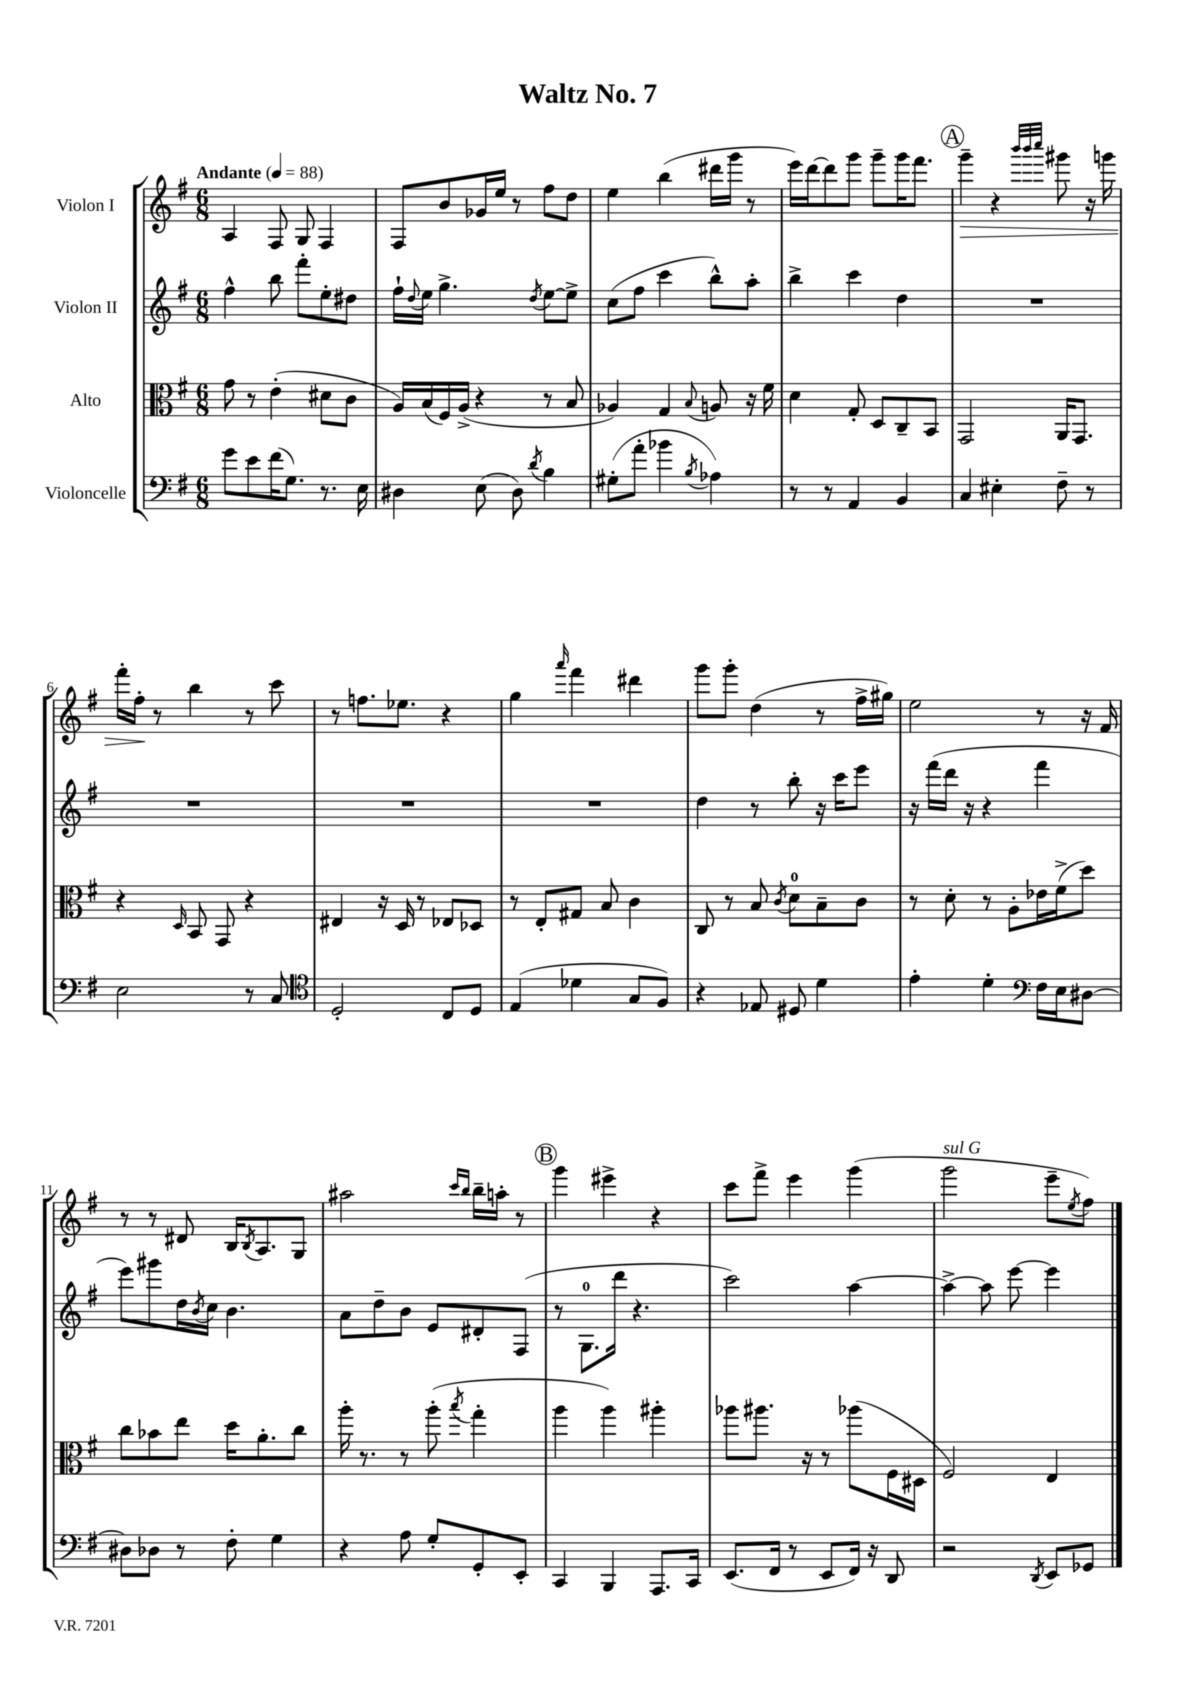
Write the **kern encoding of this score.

**kern	**kern	**kern	**kern	**dynam
*part4	*part3	*part2	*part1	*part1
*staff4	*staff3	*staff2	*staff1	*staff1
*I"Violoncelle	*I"Alto	*I"Violon II	*I"Violon I	*
*clefF4	*clefC3	*clefG2	*clefG2	*
*k[f#]	*k[f#]	*k[f#]	*k[f#]	*
*M6/8	*M6/8	*M6/8	*M6/8	*
*MM88	*MM88	*MM88	*MM88	*
=1	=1	=1	=1	=1
!	!	!	!LO:TX:a:B:t=Andante	!
8g\L	8g\	4ff#^^\	4A/	.
8e\	8r	.	.	.
(16f#\K	(4e'\	8bb\	8F#/	.
8.G\J)	.	.	.	.
.	.	8fff#'\L	8G/	.
8.r	8d#X\L	8ee'\	4F#/	.
.	8c\J	8dd#X\J	.	.
16E\	.	.	.	.
=2	=2	=2	=2	=2
4D#X\	16A/LL)	16ff#`\LL	8F#/L	.
.	.	8qqdd/	.	.
.	(16B/	16ee\JJ	.	.
.	16F#/)	4.gg^\	8b/	.
.	(16A^/JJ	.	.	.
(8E\	4r	.	16g-X/L	.
.	.	.	16ee/JJ	.
8D#\)	.	.	8r	.
8qd/	.	8qdd/	.	.
4B\	8r	[8ee\L	8ff#\L	.
.	8B/	8ee^\J]	8dd\J	.
=3	=3	=3	=3	=3
(8G#X'\L	4A-X/)	(8cc\L	4ee\	.
8a'\J	.	8ff#\J	.	.
4b-X\	4G/	4ccc\	(4bb\	.
8qB/	8qqB/	.	.	.
4A-X\)	8An/	8bb^^\L)	16ddd#X\LL	.
.	.	.	16ggg\JJ	.
.	16r	8aa'\J	8r	.
.	16f#\	.	.	.
=4	=4	=4	=4	=4
8r	4d\	4bb^\	16eee\LL)	.
.	.	.	[16ddd\J	.
8r	.	.	8ddd\]	.
4AA/	8G'/	4ccc\	8ggg\J	.
.	8D/L	.	8ggg~\L	.
4BB/	8C~/	4dd\	16ggg\K	.
.	.	.	8.fff#\J	.
.	8BB/J	.	.	.
!!LO:REH:place=s1:t=A
=5	=5	=5	=5	=5
!	!	!	!	!LO:HP:b
4C/	2GG/	2.r	4ggg~\	>
4E#X'\	.	.	4r	.
.	.	.	32qqbbb/LLL	.
.	.	.	32qqbbb/	.
.	.	.	32qqcccc/JJJ	.
8F#~\	16AA/KL	.	8ggg#X\	.
.	8.GG/J	.	.	.
8r	.	.	16r	.
.	.	.	16gggn\	.
!!LO:LB:g=z
=6	=6	=6	=6	=6
2E\	4r	2.r	16fff#'\LL	.
.	.	.	16ff#'\JJ	.
.	.	.	8r	]
.	16qqD/	.	.	.
.	8BB/	.	4bb\	.
.	8GG/	.	.	.
8r	4r	.	8r	.
8C/	.	.	8ccc\	.
=7	=7	=7	=7	=7
*clefC4	*	*	*	*
2D'/	4E#X/	2.r	8r	.
.	.	.	8.ffn\L	.
.	16r	.	.	.
.	16D/	.	8.ee-X\J	.
.	8r	.	.	.
8C/L	8E-X/L	.	4r	.
8D/J	8D-X/J	.	.	.
=8	=8	=8	=8	=8
(4E/	8r	2.r	4gg\	.
.	8E'/L	.	.	.
.	.	.	16qqaaa/	.
4d-X\	8G#X/J	.	4fff#\	.
.	8B/	.	.	.
8G/L	4c\	.	4ddd#X\	.
8F#/J)	.	.	.	.
=9	=9	=9	=9	=9
4r	8C/	4dd\	8ggg\L	.
.	8r	.	8ggg'\J	.
8E-X/	8B/	8r	(4dd\	.
.	8qc/	.	.	.
8D#X/	8d\L	8bb'\	.	.
4d\	8B~\	16r	8r	.
.	.	16ccc\KL	.	.
.	8c\J	8eee\J	16ff#^\LL	.
.	.	.	16gg#X\JJ)	.
=10	=10	=10	=10	=10
4e'\	8r	16r	2ee\	.
.	.	(16fff#\LL	.	.
.	8d'\	16ddd\JJ	.	.
.	.	16r	.	.
4d'\	8r	4r	.	.
.	8A'\L	.	.	.
*clefF4	*	*	*	*
16F#\LL	16e-X\L	4fff#\	8r	.
16E\J	(16f#^\J	.	.	.
[8D#X\J	8dd\J)	.	16r	.
.	.	.	16f#/	.
!!LO:LB:g=z
=11	=11	=11	=11	=11
8D#X\L]	8cc\L	8eee\L)	8r	.
8D-X\J	8b-X\	8ggg#X\	8r	.
8r	8ee\J	16dd\L	8d#X/	.
.	.	8qb/	.	.
.	.	16cc\JJ	.	.
8F#'\	16dd\KL	4.b\	16B/KL	.
.	.	.	8qB/	.
.	8.a'\	.	8.A/	.
4G\	.	.	.	.
.	8cc\J	.	8G/J	.
=12	=12	=12	=12	=12
4r	16aa'\	8a\L	2aa#X\	.
.	8.r	.	.	.
.	.	8dd~\	.	.
8A\	8r	8b\J	.	.
8G'/L	(8aa'\	8e/L	.	.
.	.	.	16qqccc/LL	.
.	8qbb/	.	16qqbb/JJ	.
8GG'/	4gg'\	8d#X'/	16bb~\LL	.
.	.	.	16aan'\JJ	.
8EE'/J	.	(8F#/J	8r	.
!!LO:REH:place=s1:t=B
=13	=13	=13	=13	=13
4CC/	4aa\	8r	4ggg\	.
.	.	8.G\L	.	.
4BBB/	4aa\)	.	4eee#X^\	.
.	.	16ddd\Jk	.	.
.	.	4.r	.	.
8.AAA/L	4aa#X'\	.	4r	.
16CC/Jk	.	.	.	.
=14	=14	=14	=14	=14
(8.EE/L	8aa-X\L	2ccc\)	8ccc\L	.
.	8.aa#X\J	.	8fff#^\J	.
16FF#/Jk	.	.	.	.
8r	.	.	4eee\	.
.	16r	.	.	.
8EE/L	8r	.	.	.
16FF#/Jk)	(8aa-X\L	[4aa\	(4ggg\	.
16r	.	.	.	.
8DD/	16F#\L	.	.	.
.	16D#X\JJ	.	.	.
=15	=15	=15	=15	=15
!	!	!	!LO:TX:a:i:t=sul G	!
2r	2F#/)	4aa^\_	2ggg\	.
.	.	8aa\]	.	.
.	.	[8eee\	.	.
8qDD/	.	.	.	.
8EE/L	4E/	4eee\]	8eee~\L	.
.	.	.	8qee/	.
8GG-X/J	.	.	8ff#\J)	.
==	==	==	==	==
*-	*-	*-	*-	*-
